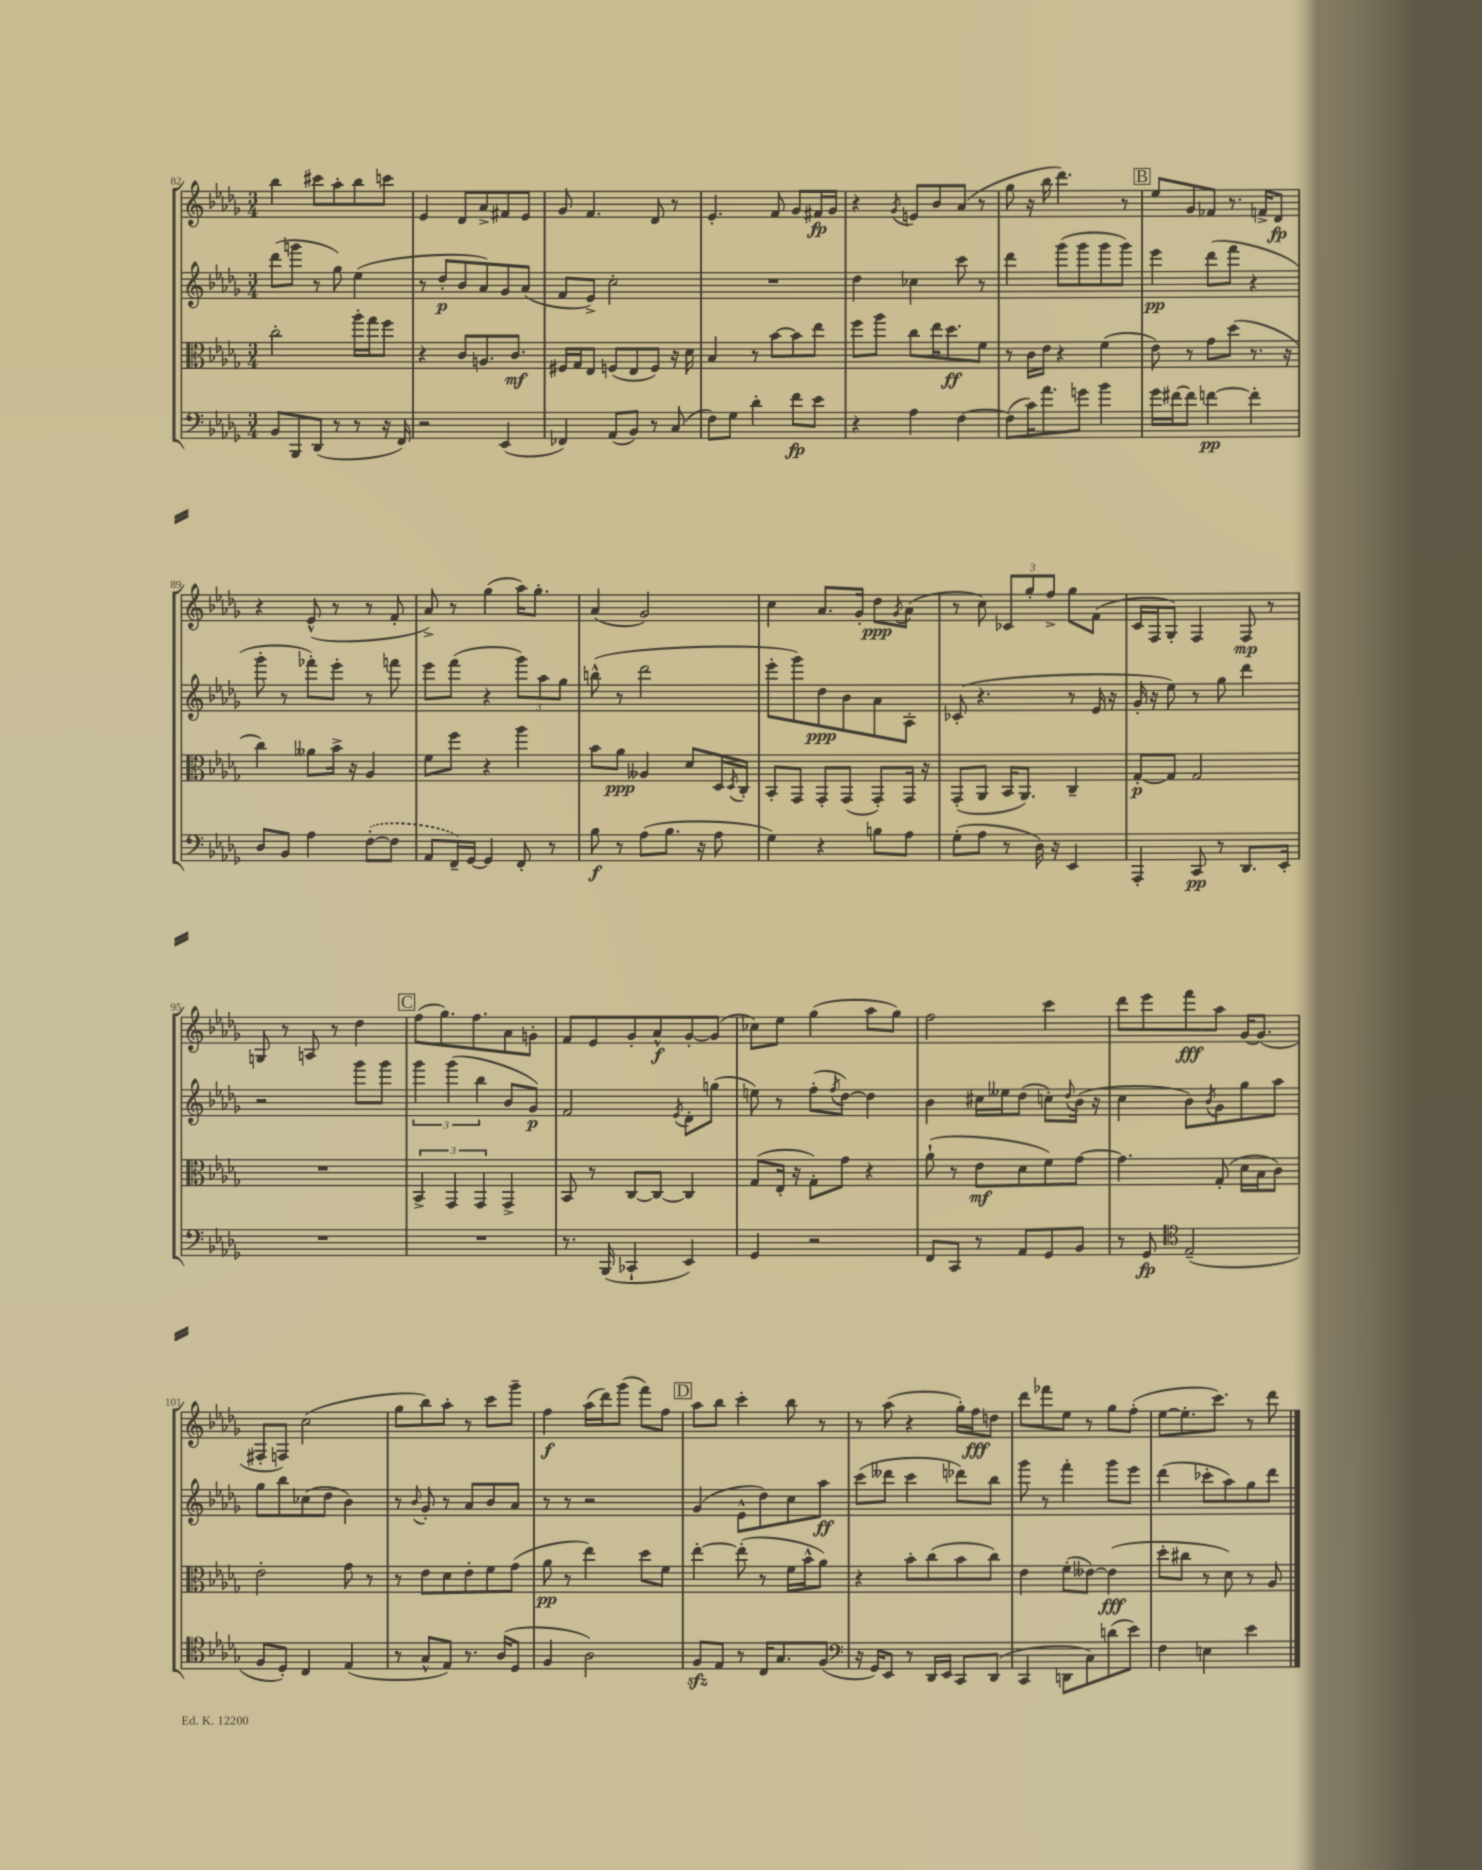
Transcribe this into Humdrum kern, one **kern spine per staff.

**kern	**dynam	**kern	**dynam	**kern	**dynam	**kern	**dynam
*part4	*part4	*part3	*part3	*part2	*part2	*part1	*part1
*staff4	*staff4	*staff3	*staff3	*staff2	*staff2	*staff1	*staff1
*clefF4	*	*clefC3	*	*clefG2	*	*clefG2	*
*k[b-e-a-d-g-]	*	*k[b-e-a-d-g-]	*	*k[b-e-a-d-g-]	*	*k[b-e-a-d-g-]	*
*M3/4	*	*M3/4	*	*M3/4	*	*M3/4	*
=82	=82	=82	=82	=82	=82	=82	=82
8BB-/L	.	2cc'\	.	(8ddd-\L	.	4bb-\	.
8BBB-/	.	.	.	8gggn\J	.	.	.
(8DD-/J	.	.	.	8r	.	8ccc#X\L	.
8r	.	.	.	8gg-\)	.	8aa-'\	.
8r	.	16aa-'\LL	.	(4ee-\	.	8bb-\	.
.	.	16gg-\J	.	.	.	.	.
16r	.	8ff\J	.	.	.	8cccn\J	.
16FF/)	.	.	.	.	.	.	.
=83	=83	=83	=83	=83	=83	=83	=83
2r	.	4r	.	8r	.	4e-/	.
.	.	.	.	8dd-'/L	p	.	.
.	.	8c/L	.	8b-/	.	8d-/L	.
.	.	8.An/	.	8a-/)	.	8a-^/	.
(4EE-/	.	.	.	8g-/	.	8f#X/	.
.	.	8.c/J	mf	.	.	.	.
.	.	.	.	(8a-/J	.	8e-/J	.
=84	=84	=84	=84	=84	=84	=84	=84
4FF-X/)	.	16F#X/LL	.	8f/L	.	8g-/	.
.	.	16G-/J	.	.	.	.	.
.	.	8E-/J	.	8e-^/J)	.	4.f/	.
(8AA-/L	.	(8Fn/L	.	2cc'\	.	.	.
8BB-/J)	.	8E-/	.	.	.	.	.
8r	.	8F/J)	.	.	.	8d-/	.
(8C/	.	16r	.	.	.	8r	.
.	.	16d-\	.	.	.	.	.
=85	=85	=85	=85	=85	=85	=85	=85
8F\L)	.	4B-/	.	2.r	.	4.e-'/	.
8G-\J	.	.	.	.	.	.	.
4d-'\	.	8r	.	.	.	.	.
.	.	[8b-\L	.	.	.	8f/	.
8f\L	fp	8b-\]	.	.	.	8g-/L	.
8e-\J	.	8ee-\J	.	.	.	16f#X/L	fp
.	.	.	.	.	.	16g-/JJ	.
=86	=86	=86	=86	=86	=86	=86	=86
4r	.	8ff\L	.	4dd-\	.	4r	.
.	.	8aa-\J	.	.	.	.	.
.	.	.	.	.	.	8qg-/	.
4A-\	.	8cc\L	.	4cc-X\	.	8en/L	.
.	.	16ee-\K	.	.	.	8b-/	.
.	.	8.dd-\	ff	.	.	.	.
[4F\	.	.	.	8ccc\	.	(8a-/J	.
.	.	8f\J	.	8r	.	8r	.
=87	=87	=87	=87	=87	=87	=87	=87
(8F\L]	.	8r	.	4ddd-\	.	8gg-\	.
16c\K)	.	16c\LL	.	.	.	16r	.
8.a-\	.	16e-\JJ	.	.	.	16bb-\	.
.	.	4r	.	(8ggg-\L	.	4.ddd-\)	.
8gn\J	.	.	.	8ggg-\	.	.	.
4b-\	.	(4f\	.	8ggg-\	.	.	.
.	.	.	.	8ggg-\J)	.	8r	.
!!LO:REH:place=s1:t=B
=88	=88	=88	=88	=88	=88	=88	=88
16g-\LL	.	8e-\)	.	4eee-\	pp	8ee-/L	.
[16f#X\J	.	.	.	.	.	.	.
8f#\J]	.	8r	.	.	.	8g-/	.
[4fn\	pp	8g-\L	.	(8ddd-\L	.	8f-X/J	.
.	.	(8dd-\J	.	8fff\J	.	8.r	.
4f'\]	.	8.r	.	4r	.	.	.
.	.	.	.	.	.	16fn^/KL	.
.	.	.	.	.	.	8d-/J	fp
.	.	16r	.	.	.	.	.
!!LO:LB:g=z
=89	=89	=89	=89	=89	=89	=89	=89
8D-/L	.	4cc\)	.	8ggg-'\	.	4r	.
8BB-/J	.	.	.	8r	.	.	.
4A-\	.	8a--X\L	.	8fff-X'\L)	.	(8e-^^/	.
.	.	16b-^\Jk	.	8eee-'\J	.	8r	.
.	.	16r	.	.	.	.	.
([8F'\L	.	4A-/	.	8r	.	8r	.
8F\J]	.	.	.	8fffn\	.	8f'/	.
=90	=90	=90	=90	=90	=90	=90	=90
8AA-/L	.	8f\L	.	8eee-\L	.	8a-^/)	.
16FF~/L)	.	8ff\J	.	(8fff\J	.	8r	.
[16GG-/JJ	.	.	.	.	.	.	.
4GG-/]	.	4r	.	4r	.	(4gg-\	.
8FF'/	.	4aa-\	.	12ggg-\L)	.	16aa-\KL)	.
.	.	.	.	.	.	8.gg-'\J	.
.	.	.	.	12aa-\	.	.	.
8r	.	.	.	.	.	.	.
.	.	.	.	12gg-\J	.	.	.
=91	=91	=91	=91	=91	=91	=91	=91
8B-\	f	8b-\L	.	(8bbn^^\	.	(4a-/	.
8r	.	8a-\J	ppp	8r	.	.	.
(8A-\L	.	4A--X/	.	2ddd-\	.	2g-/)	.
8.B-\J	.	.	.	.	.	.	.
.	.	8d-/L	.	.	.	.	.
16r	.	.	.	.	.	.	.
8A-\	.	16D-/L	.	.	.	.	.
.	.	8qD-/	.	.	.	.	.
.	.	16C'/JJ	.	.	.	.	.
=92	=92	=92	=92	=92	=92	=92	=92
4G-\)	.	8BB-'/L	.	8eee-'\L	.	4cc\	.
.	.	8GG-/J	.	8ggg-\)	.	.	.
4r	.	8GG-'/L	.	8dd-\	ppp	8.a-/L	.
.	.	(8GG-/J	.	8b-\	.	.	.
.	.	.	.	.	.	16g-'/Jk	.
8Bn\L	.	8GG-'/L)	.	8a-\	.	8dd-\L	ppp
.	.	.	.	.	.	8qg-/	.
8A-\J	.	16GG-/Jk	.	8A-'\J	.	(8a-\J	.
.	.	16r	.	.	.	.	.
=93	=93	=93	=93	=93	=93	=93	=93
(8G-'\L	.	(8GG-'/L	.	(8c-X'/	.	8r	.
8A-\J	.	8AA-/J	.	4.r	.	8cc\)	.
8r	.	16BB-/KL	.	.	.	12c-X/L	.
.	.	8.AA-/J)	.	.	.	.	.
.	.	.	.	.	.	12gg-'/	.
16D-\)	.	.	.	.	.	.	.
.	.	.	.	.	.	12ff^/J	.
16r	.	.	.	.	.	.	.
4EE-/	.	4C~/	.	8r	.	8gg-\L	.
.	.	.	.	16e-/	.	(8f\J	.
.	.	.	.	16r	.	.	.
=94	=94	=94	=94	=94	=94	=94	=94
4AAA-'/	.	[8G-'/L	p	16g-'/	.	16c/LL	.
.	.	.	.	16r	.	16F/J	.
.	.	8G-/J]	.	8ee-\)	.	8G-'/J)	.
8CC/	pp	2G-/	.	8r	.	4F/	.
8r	.	.	.	8gg-\	.	.	.
8.DD-/L	.	.	.	4ddd-\	.	8F/	mp
.	.	.	.	.	.	8r	.
16EE-'/Jk	.	.	.	.	.	.	.
!!LO:LB:g=z
=95	=95	=95	=95	=95	=95	=95	=95
2.r	.	2.r	.	2r	.	8Gn/	.
.	.	.	.	.	.	8r	.
.	.	.	.	.	.	8An/	.
.	.	.	.	.	.	8r	.
.	.	.	.	8ggg-\L	.	4dd-\	.
.	.	.	.	8ggg-\J	.	.	.
!!LO:REH:place=s1:t=C
=96	=96	=96	=96	=96	=96	=96	=96
2.r	.	6BB-^/	.	6ggg-\	.	(8ff\L	.
.	.	.	.	.	.	8.gg-\)	.
.	.	6GG-/	.	(6ggg-\	.	.	.
.	.	.	.	.	.	8.ff\	.
.	.	6GG-/	.	6bb-\	.	.	.
.	.	4GG-^/	.	8b-/L	.	8a-\	.
.	.	.	.	8g-/J)	p	8gn'\J	.
=97	=97	=97	=97	=97	=97	=97	=97
8.r	.	8BB-/	.	2f/	.	8f/L	.
.	.	8r	.	.	.	8e-/	.
(16BBB-/	.	.	.	.	.	.	.
4CC-X`/	.	[8C/L	.	.	.	8g-'/	.
.	.	8C/J_	.	.	.	8a-^^/	f
.	.	.	.	8qe-/	.	.	.
4EE-/)	.	4C/]	.	8d-'\L	.	[8g-'/	.
.	.	.	.	(8ggn\J	.	(8g-/J]	.
=98	=98	=98	=98	=98	=98	=98	=98
4GG-/	.	(8G-/L	.	8een\)	.	8cc-X\L)	.
.	.	16E-'/Jk	.	8r	.	8ee-\J	.
.	.	16r	.	.	.	.	.
2r	.	8G-'\L)	.	(8ff'\L	.	(4gg-\	.
.	.	.	.	8qff/	.	.	.
.	.	8g-\J	.	[8dd-\J)	.	.	.
.	.	4r	.	4dd-\]	.	8aa-\L	.
.	.	.	.	.	.	8gg-\J)	.
=99	=99	=99	=99	=99	=99	=99	=99
8FF/L	.	(8a-`\	.	4b-\	.	2ff\	.
8CC/J	.	8r	.	.	.	.	.
8r	.	8e-\L	mf	16cc#X\LL	.	.	.
.	.	.	.	16ee--X\J	.	.	.
8AA-/L	.	8d-\	.	(8dd-\J	.	.	.
8GG-/	.	8f\)	.	8ccn'\L)	.	4ccc\	.
.	.	.	.	8qqdd-/	.	.	.
8BB-/J	.	[8g-\J	.	(16b-\Jk	.	.	.
.	.	.	.	16r	.	.	.
=100	=100	=100	=100	=100	=100	=100	=100
8r	.	4.g-\]	.	4cc\	.	8ddd-\L	.
8GG-/	fp	.	.	.	.	8eee-\	.
*clefC4	*	*	*	*	*	*	*
(2E-~/	.	.	.	8b-\L)	.	8fff\	fff
.	.	.	.	8qb-/	.	.	.
.	.	(8G-'/	.	8g-\	.	8aa-\J	.
.	.	16d-\LL	.	8gg-\	.	[16g-/KL	.
.	.	16B-\J	.	.	.	(8.g-/J]	.
.	.	8c\J)	.	8aa-\J	.	.	.
!!LO:LB:g=z
=101	=101	=101	=101	=101	=101	=101	=101
8F/L	.	2e-'\	.	8gg-\L	.	8F#X'/L	.
8D-'/J)	.	.	.	8bb-\	.	8Fn/J)	.
4C/	.	.	.	(8cc-X\	.	(2cc\	.
.	.	.	.	8dd-\J	.	.	.
(4E-/	.	8g-\	.	4b-\)	.	.	.
.	.	8r	.	.	.	.	.
=102	=102	=102	=102	=102	=102	=102	=102
8r	.	8r	.	8r	.	8gg-\L	.
.	.	.	.	8qqb-/	.	.	.
8G-^^/L	.	8e-\L	.	8g-'/	.	8bb-\)	.
8E-/J)	.	8d-\	.	8r	.	8aa-'\J	.
8.r	.	8e-'\	.	8a-/L	.	8r	.
.	.	8f\	.	8b-/	.	8ccc\L	.
(16A-/KL	.	.	.	.	.	.	.
8D-/J	.	(8g-\J	.	8a-/J	.	8ggg-~\J	.
=103	=103	=103	=103	=103	=103	=103	=103
4F/	.	8a-\	pp	8r	.	4ff\	f
.	.	8r	.	8r	.	.	.
2A-\)	.	4ee-\)	.	2r	.	(16aa-\LL	.
.	.	.	.	.	.	16ddd-\J)	.
.	.	.	.	.	.	(8ggg-\J	.
.	.	8dd-\L	.	.	.	8fff\L)	.
.	.	8f\J	.	.	.	8ff\J	.
!!LO:REH:place=s1:t=D
=104	=104	=104	=104	=104	=104	=104	=104
8Fzz/L	.	[4ee-'\	.	(4g-/	.	8aa-\L	.
8E-/J	.	.	.	.	.	8bb-\J	.
8r	.	(8ee-'\]	.	8e-^^\L	.	4ccc'\	.
16C/KL	.	8r	.	8dd-\)	.	.	.
8.G-/	.	.	.	.	.	.	.
.	.	16f\LL	.	8cc\	.	8bb-\	.
.	.	16b-^^\J	.	.	.	.	.
(8F/J	.	8a-\J)	.	8aa-\J	ff	8r	.
=105	=105	=105	=105	=105	=105	=105	=105
*clefF4	*	*	*	*	*	*	*
16r	.	4r	.	(8ccc\L	.	8r	.
16GG-/KL)	.	.	.	.	.	.	.
8EE-/J	.	.	.	8ddd--X\J	.	(8aa-\	.
8r	.	8b-'\L	.	4ccc\	.	4r	.
16DD-/LL	.	(8cc\	.	.	.	.	.
16EE-/JJ	.	.	.	.	.	.	.
8CC/L	.	8b-\	.	8ddd-X\L)	.	16gg-'\LL)	.
.	.	.	.	.	.	16ff\J	fff
(8DD-/J	.	8cc\J)	.	8bb-\J	.	8ddn\J	.
=106	=106	=106	=106	=106	=106	=106	=106
4CC/	.	4e-\	.	8ggg-\	.	8ddd-\L	.
.	.	.	.	8r	.	8fff-X\	.
8DDn\L	.	(8f'\L	.	4fff'\	.	8ee-\J	.
8C\)	.	[8e--X\J)	.	.	.	8r	.
(8dn\	.	(4e--\]	fff	8ggg-\L	.	8gg-\L	.
8e-\J)	.	.	.	8eee-\J	.	(8ff'\J	.
=107	=107	=107	=107	=107	=107	=107	=107
4F\	.	8dd-'\L	.	(4ddd-\	.	[8ee-\L	.
.	.	8cc#X\J	.	.	.	8.ee-'\]	.
4En\	.	8r	.	8ccc-X'\L	.	.	.
.	.	.	.	.	.	8.ccc\J)	.
.	.	8d-\)	.	8aa-\)	.	.	.
4e-\	.	8r	.	8gg-\	.	8r	.
.	.	8A-/	.	8ddd-\J	.	8ddd-\	.
==	==	==	==	==	==	==	==
*-	*-	*-	*-	*-	*-	*-	*-
